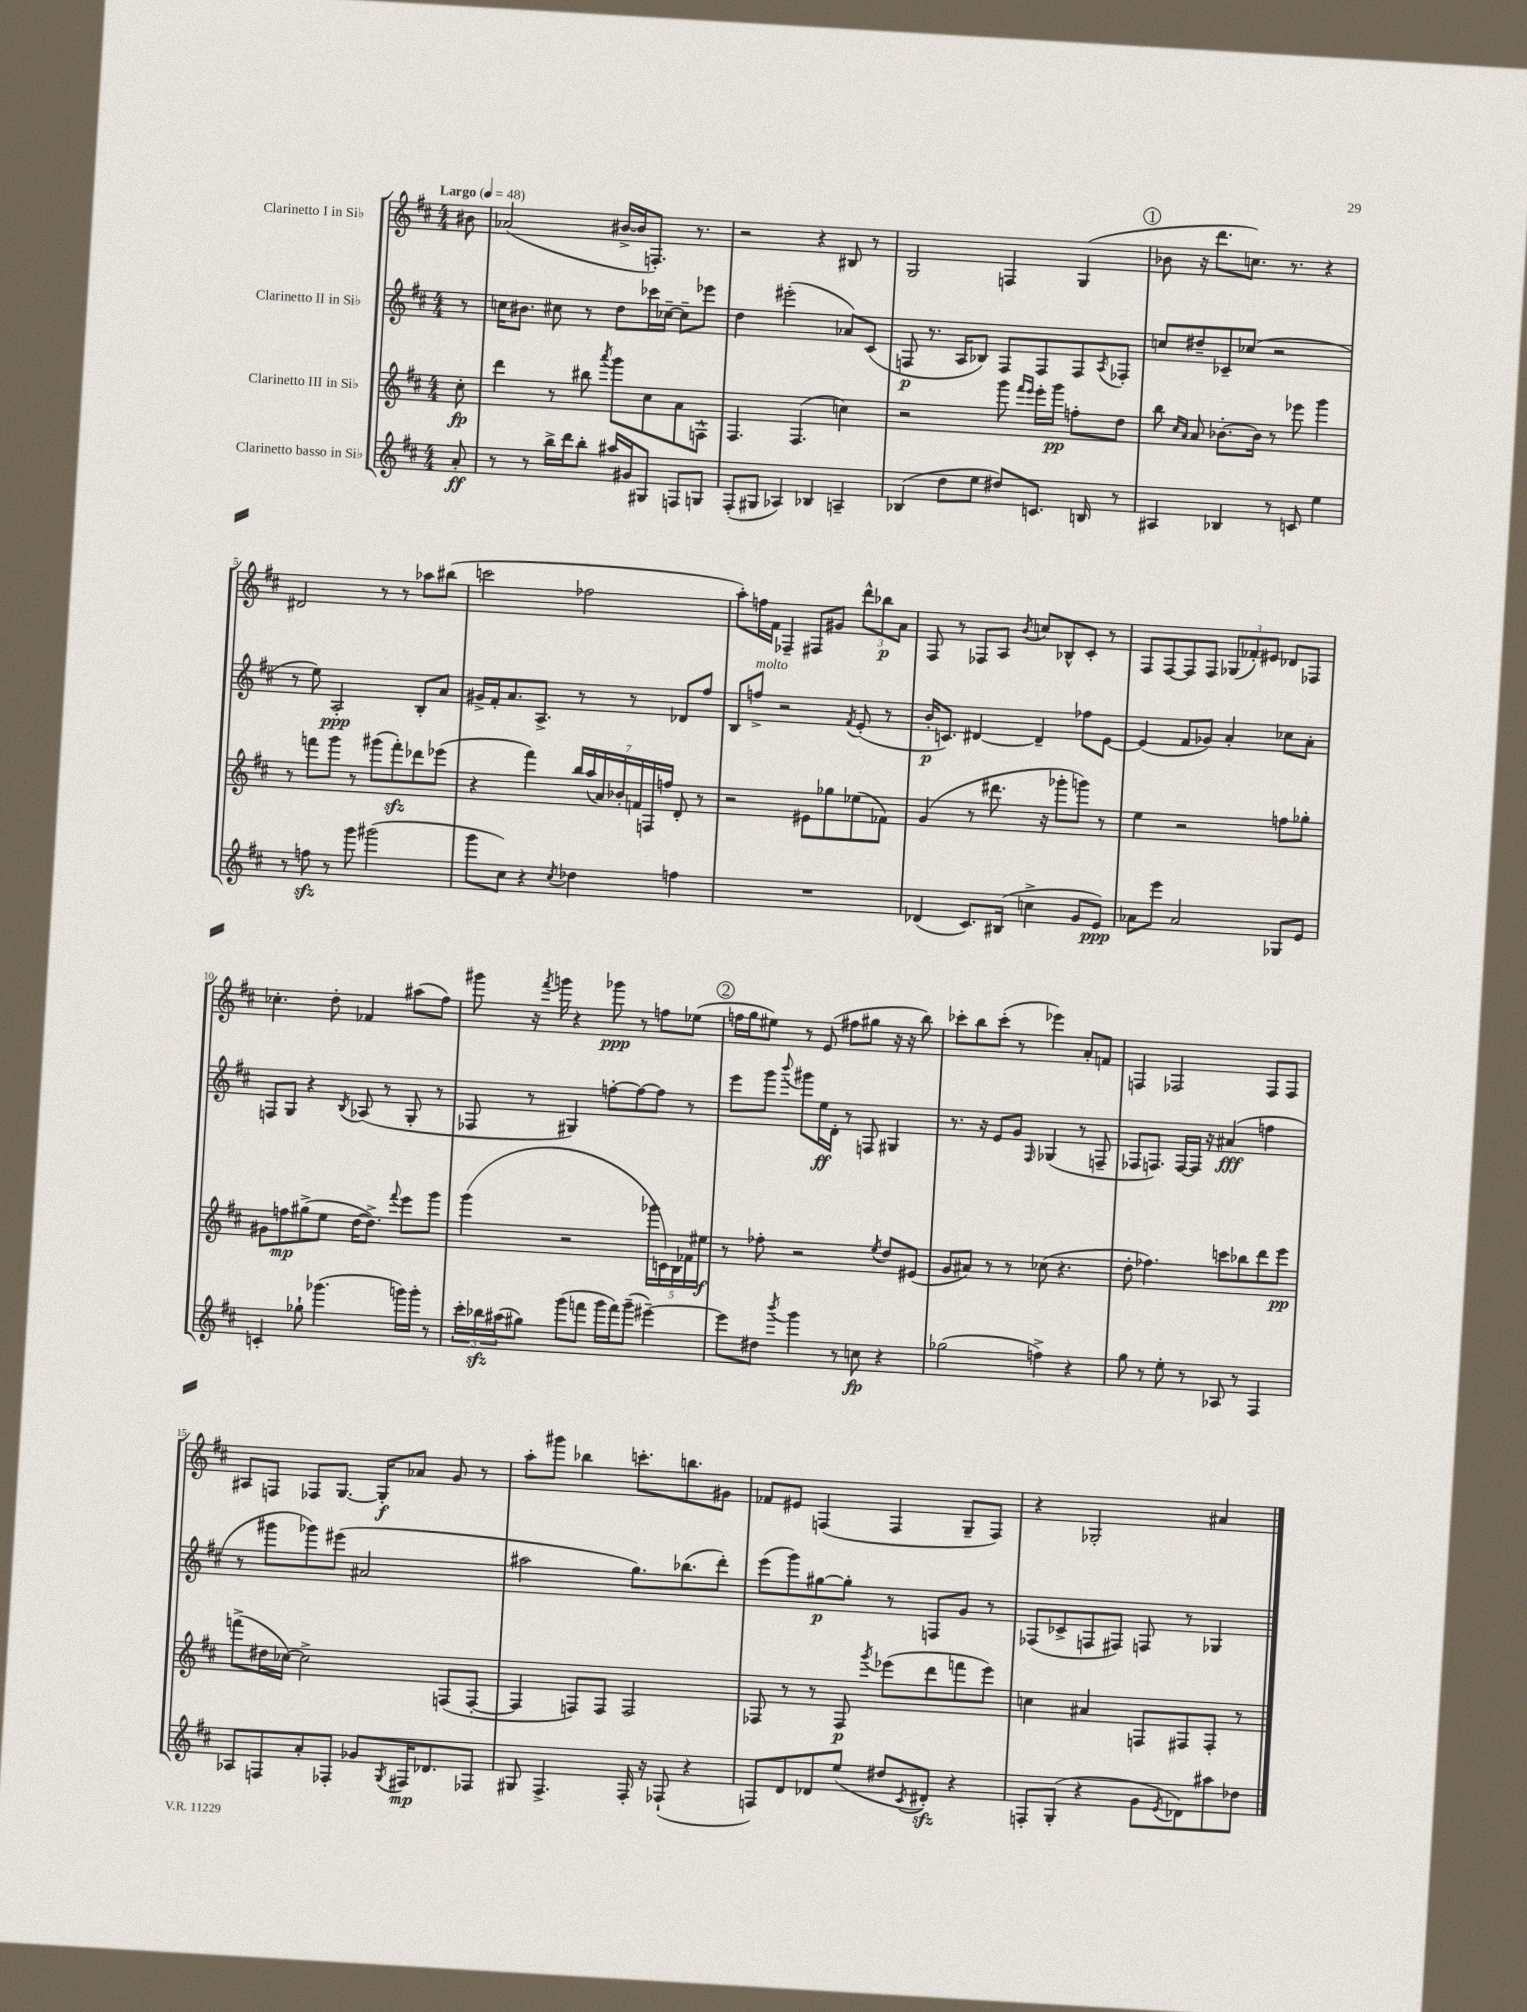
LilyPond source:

<<
\new StaffGroup <<
\new Staff = "s0" \with { instrumentName = "Clarinetto I in Sib" } {
    \clef treble \key d \major \numericTimeSignature \time 4/4 \partial 8 \tempo "Largo" 4 = 48
    bis'8 |
    aes'2( bis'16~-> bis'16 f8.-.) r8. |
    r2 r4 bis8 r8 |
    g2 f4 g4( |
    \mark \markup { \circle "1" } bes'8 r16 d'''8. c''8.) r8. r4 |
    dis'2 r8 r8 aes''8 bis''8( |
    c'''2 fes''2 |
    a''8-.) f''16 fis'16 fes4-- fis8 gis'8 \tuplet 3/2 { d'''8-^ bes''8\p a'8 } |
    fis8 r8 fes8 a8 \acciaccatura { b'8 } c''8 bes8-^ cis'8-. r8 |
    fis8 fis8~ fis8 fis8 \tuplet 3/2 { ges8( fes'8-.) eis'8 } des'8 fes8 |
    ces''4.-. d''8-. fes'4 ais''8( fis''8) |
    gis'''8 r16 \acciaccatura { fis'''8 } g'''16 r4 ges'''8\ppp r8 f''8 ees''8( |
    \mark \markup { \circle "2" } f''16 g''16 eis''8) r8 e'8( fis''8 gis''8 r16 r16 b''8) |
    ces'''8-. b''8 ces'''8-.( r8 ees'''4) a'8-. f'8 |
    f4 fes2 fes8 fes8 |
    ais8 f8 fes8 g8.~ g16-.\f aes'8 g'8 r8 |
    a''8-. gis'''8 bes''4 c'''8.-. b''8. gis'8 |
    fes'8 eis'8 f4( f4 g8-- f8) |
    r4 ges2-. ais'4 \bar "|." |
}
\new Staff = "s1" \with { instrumentName = "Clarinetto II in Sib" } {
    \clef treble \key d \major \numericTimeSignature \time 4/4 \partial 8
    r8 |
    c''16 bis'8. cis''8 r8 d''8 ces'''16 ces''16~-- ces''8-- ees'''8 |
    d''4 eis'''2-.( aes'8) cis'8( |
    f8\p r8. a16 bes8) f8 f8 f8 \acciaccatura { a8 } fes8-. |
    \mark \markup { \circle "1" } c''8 dis''8-- ces'8-- ces''8( r2 |
    r8 e''8) a2-.\ppp b8-. a'8 |
    gis'16-> fis'16-. a'8. a8.-> r8 r8 des'8 fis''8 |
    b8 f''8->^\markup { \italic "molto" } r2 \acciaccatura { fis'8 } e'8-.( r8 |
    b'16-.\p c'8.) dis'4~ dis'4-- fes''8 e'8~ |
    e'4( fis'8 ges'8) a'4-. ces''8 a'8-. |
    f8 g8 r4 \acciaccatura { b8 } aes8( r8 g8-. r8 |
    fes8 r8 gis4) f''8~-. f''8~ f''8 r8 |
    \mark \markup { \circle "2" } e'''8 g'''8 \appoggiatura { b'''8 } gis'''8 e''16\ff d'16-. r8 f8 gis4 |
    r8. r16 e'8 g'8 \grace { fis16 } ges4( r8 f8-- |
    fes8 f8.) f16~ f16 r16 ais'4\fff( f''4 |
    r8 gis'''8 ges'''8) eis'''8( ais'2 |
    ais''2 g''8.) bes''8.( d'''8-.) |
    e'''8( g'''8) gis''8~\p gis''8-. r8 f8 g'8 r8 |
    fes8( ces'8-> f8 fis8) f8 r8 ges4 \bar "|." |
}
\new Staff = "s2" \with { instrumentName = "Clarinetto III in Sib" } {
    \clef treble \key d \major \numericTimeSignature \time 4/4 \partial 8
    cis''8-.\fp |
    d'''4 r8 bis''8 \acciaccatura { a'''8 } g'''8 cis''8 a'8 f8-^ |
    fis4. fis4.( c''4) |
    r2 g'''8 \grace { fis'''16 e'''16 } e'''16-. g'''16\pp f''8-. d''8 |
    \mark \markup { \circle "1" } b''8 \grace { cis''16 a'16 } a'8 bes'8.~-. bes'16 r8 ees'''8 g'''4 |
    r8 f'''8 g'''8 r8 gis'''8( f'''8-.\sfz) des'''8 ees'''8( |
    r4 fis'''4) \tuplet 7/4 { b''16 a''16( a'16) bes'16-. f'16 f16 f''16 } d'8-. r8 |
    r2 eis'8 ges''8 ees''8( fes'8) |
    g'4( r8 dis'''8. r16 ges'''8-. g'''8) r8 |
    e''4 r2 f''8 ges''8-. |
    gis'8 f''8\mp gis''8->( e''8 d''16~ d''8.->) \appoggiatura { fis'''8 } e'''8 g'''8 |
    g'''4( r2 \tuplet 5/4 { ges'''16 c'16) b16 fes'16 eis''16\f } |
    \mark \markup { \circle "2" } r8 fes''8-. r2 \acciaccatura { e''8 } d''8 eis'8( |
    g'8 ais'8) r8 r8 ces''8( r4. |
    d''8-. fes''4.) c'''8 bes''8 d'''8 e'''8\pp |
    f'''8->( dis''16 ces''16~) ces''2-> f8( f8~-. |
    f4 f8) f8 f2 |
    fes8 r8 r8 fes8\p \acciaccatura { g'''8 } ees'''8( d'''8 f'''8 ees'''8) |
    c''4 ais'4 f8 fis8 fis8-. r8 \bar "|." |
}
\new Staff = "s3" \with { instrumentName = "Clarinetto basso in Sib" } {
    \clef treble \key d \major \numericTimeSignature \time 4/4 \partial 8
    a'8-.\ff |
    r8 r8 b''16-> d'''16 b''8-. ais''16 gis'16 gis8 f8 g8 |
    fis8-.( gis8 aes4) bes4 a4-- |
    bes4( d''8 e''8 dis''8) c'8. b16 r8 |
    \mark \markup { \circle "1" } ais4 bes4 r8 c'8 e''4 |
    r8 f''8\sfz r8 g'''8 gis'''2( |
    g'''8 cis''8) r4 \acciaccatura { cis''8 } des''4 f''4 |
    R1 |
    des'4( cis'8.) bis16( c''4-> g'8 e'8\ppp) |
    aes'8 e'''8 aes'2 ges8 e'8 |
    c'4-. ges''8-! ges'''4.( g'''16) g'''16-. r8 |
    \tuplet 3/2 { cis'''16-. bes''16\sfz ais''16( } gis''8) g'''8( f'''8 g'''16 f'''16) g'''8--( eis'''4~--) |
    \mark \markup { \circle "2" } eis'''8 dis''8 \acciaccatura { b'''8 } g'''4 r8 c''8\fp r4 |
    ges''2( f''4->) r4 |
    g''8 r8 e''8-. r8 aes8 r8 fis4 |
    aes8 f8 a'8-. fes8-. ges'8 \acciaccatura { g8 } fis16\mp des'8. fes8 |
    gis8 fis4.-> fis16-. r16 fes8-!( r4 |
    f8) d'8 des'8 e''8( dis''8 \acciaccatura { cis'8 } dis'8-.\sfz) r4 |
    f8-. g8-.( r4 g'8 \acciaccatura { e'8 } des'8) ais''8 des''8 \bar "|." |
}
>>
>>
